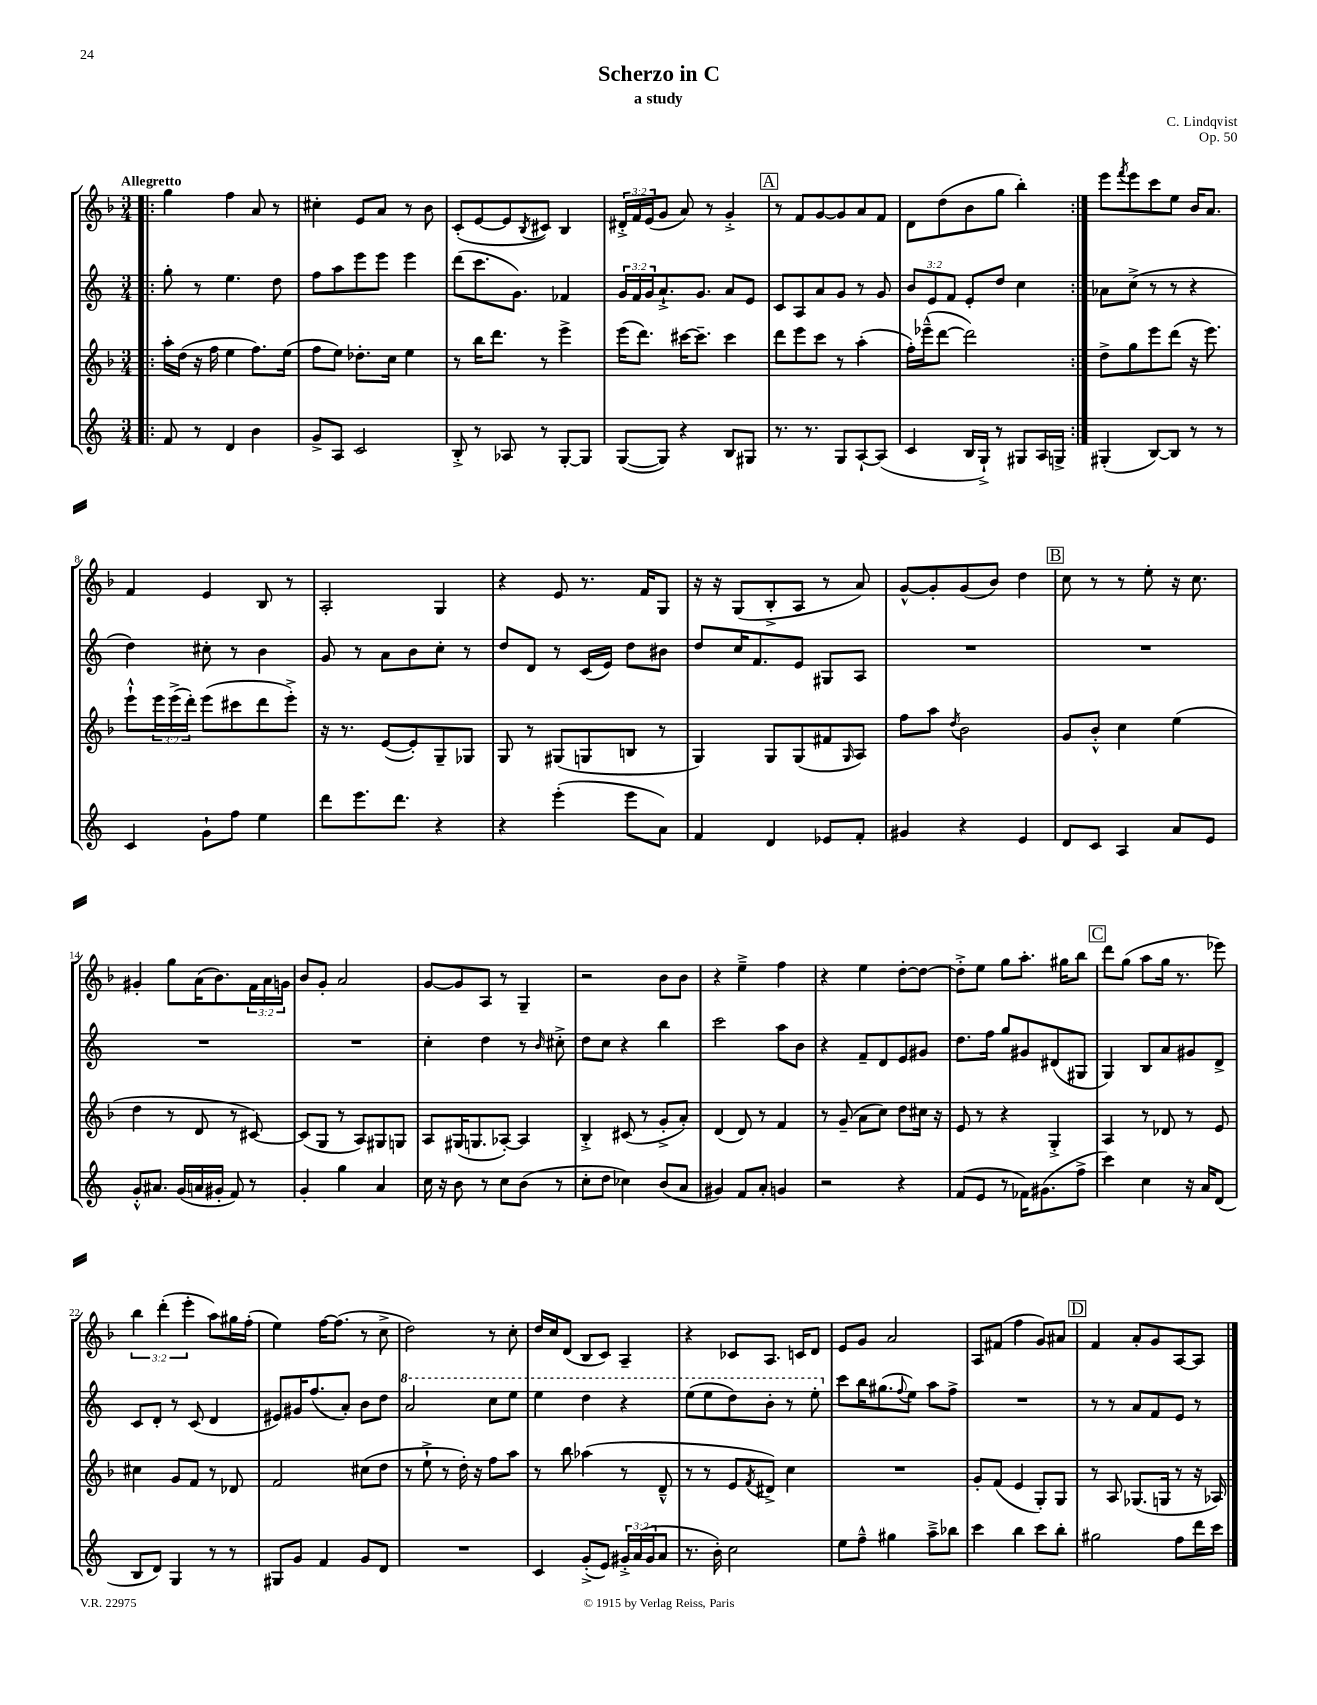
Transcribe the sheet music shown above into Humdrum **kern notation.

**kern	**kern	**kern	**kern
*part4	*part3	*part2	*part1
*staff4	*staff3	*staff2	*staff1
*clefG2	*clefG2	*clefG2	*clefG2
*k[]	*k[b-]	*k[]	*k[b-]
*M3/4	*M3/4	*M3/4	*M3/4
=1!|:	=1!|:	=1!|:	=1!|:
!	!	!	!LO:TX:a:B:t=Allegretto
8f/	16aa'\LL	8gg'\	4gg\
.	(16dd\JJ	.	.
8r	16r	8r	.
.	16ff\	.	.
4d/	4ee\	4.ee\	4ff\
4b\	8.ff\L)	.	8a/
.	.	8dd\	8r
.	(16ee\Jk	.	.
=2	=2	=2	=2
8g^/L	8ff\L	8ff\L	4cc#X'\
8A/J	8ee\J)	8aa\	.
2c/	8.dd-X'\L	8eee\	8e/L
.	.	8eee\J	8a/J
.	16cc\Jk	.	.
.	4ee\	4eee\	8r
.	.	.	8b-\
=3	=3	=3	=3
8B'^/	8r	(8ddd\L	(8c'/L
8r	16bb-\KL	8.ccc\	[8e/
.	8.ddd\J	.	.
8A-X/	.	.	8e/]
.	.	8.g\J)	.
.	.	.	8qB-/
8r	8r	.	8c#X/J)
[8G'/L	4eee^\	4f-X/	4B-/
8G/J]	.	.	.
=4	=4	=4	=4
([8G/L	(16eee\KL	24g/LL	24d#X'^/LL
.	.	24f/	24f/
.	8.ddd\J)	.	.
.	.	24g/J	(24e/J
8G/J])	.	8.a`^/	8g/J
4r	[16ccc#X\KL	.	8a/)
.	8.ccc#~\J]	8.g/J	.
.	.	.	8r
8B/L	4ccc#\	8a/L	4g'^/
8G#X/J	.	8e/J	.
!!LO:REH:place=s1:t=A
=5	=5	=5	=5
8.r	8ddd\L	8c/L	8r
.	8eee\	8A/	8f/L
8.r	.	.	.
.	8ccc\J	8a/	[8g/
8G/L	8r	8g/J	8g/]
[8A`/	(4aa'\	8r	8a/
(8A/J]	.	8g/	8f/J
=6	=6	=6	=6
4c/	16ff'\LL)	12b/L	8d\L
.	(16eee-X~^^\J	.	.
.	.	12e/	.
.	[8ddd\J	.	(8dd\
.	.	12f/J	.
16B/LL	2ddd\])	8e'/L	8b-\
16G`^/JJ)	.	.	.
8r	.	8dd/J	8gg\J
8G#X/L	.	4cc\	4bb-'\)
16A/L	.	.	.
16Gn^/JJ	.	.	.
=7:|!	=7:|!	=7:|!	=7:|!
(4G#X'/	8dd^\L	8a-X\L	8eee\L
.	.	.	8qfff/
.	8gg\	(8cc^\J	8eee\
[8B/L)	8eee\	8r	8ccc\
8B/J]	(8ddd\J	8r	8ee\J
8r	16r	4r	16b-/KL
.	8.eee\)	.	8.a/J
8r	.	.	.
!!LO:LB:g=z
=8	=8	=8	=8
4c/	8eee`^^\L	4dd\)	4f/
.	24eee\L	.	.
.	(24eee^\	.	.
.	24ddd'\JJ)	.	.
8g`\L	(8eee\L	8cc#X'\	4e/
8ff\J	8ccc#X\	8r	.
4ee\	8ddd\	4b\	8B-/
.	8eee'^\J)	.	8r
=9	=9	=9	=9
8ddd\L	16r	8g/	2A'/
.	8.r	.	.
8.eee\	.	8r	.
.	([8e/L	8a\L	.
8.ddd\J	.	.	.
.	8e'/])	8b\	.
4r	8G~/	8cc'\J	4G/
.	8G-X/J	8r	.
=10	=10	=10	=10
4r	8G/	8dd/L	4r
.	8r	8d/J	.
(4eee'\	(8G#X/L	8r	8e/
.	8Gn/	(16c/LL	8.r
.	.	16e/JJ)	.
8eee\L	8Bn/J	8dd\L	.
.	.	.	16f/KL
8a\J)	8r	8b#X\J	8G/J
=11	=11	=11	=11
4f/	4G/)	8dd/L	16r
.	.	.	16r
.	.	16cc/K	(8G/L
.	.	8.f/	.
4d/	8G/L	.	8B-'^/
.	(8G/	8e/J	8A/J
8e-X/L	8f#X/	8G#X/L	8r
.	16qqG/	.	.
8f'/J	8A/J)	8A/J	8a/)
=12	=12	=12	=12
4g#X/	8ff\L	2.r	[8g^^/L
.	8aa\J	.	8g'/]
.	8qdd/	.	.
4r	2b-\	.	(8g/
.	.	.	8b-/J)
4e/	.	.	4dd\
!!LO:REH:place=s1:t=B
=13	=13	=13	=13
8d/L	8g/L	2.r	8cc\
8c/J	8b-'^^/J	.	8r
4A/	4cc\	.	8r
.	.	.	8ee'\
8a/L	(4ee\	.	16r
.	.	.	8.cc\
8e/J	.	.	.
!!LO:LB:g=z
=14	=14	=14	=14
8g'^^/L	4dd\	2.r	4g#X'/
8.a#X/J	.	.	.
.	8r	.	8gg\L
(16g/LL	.	.	.
16an/	8d/	.	(16a\K
16g#X'/JJ	.	.	8.b-\)
8f/)	8r	.	.
8r	[8c#X/)	.	24f\L
.	.	.	24a\
.	.	.	24gn\JJ
=15	=15	=15	=15
4g'/	(8c#/L]	2.r	8b-/L
.	8G/J	.	8g'/J
4gg\	8r	.	2a/
.	8A/L)	.	.
4a/	8G#X/	.	.
.	8Gn/J	.	.
=16	=16	=16	=16
16cc\	8A/L	4cc'\	[8g/L
16r	.	.	.
8b\	(16G#X/K	.	8g/]
.	8.Gn/	.	.
8r	.	4dd\	8A/J
8cc\L	[8A-X'/J)	.	8r
(8b\J	4A-/]	8r	4G~/
.	.	16qqb/	.
8r	.	8cc#X'^\	.
=17	=17	=17	=17
8cc'\L	4B-'^/	8dd\L	2r
8dd\J	.	8cc\J	.
4cc-X\)	(8c#X/	4r	.
.	8r	.	.
(8b/L	8g'^/L	4bb\	8b-\L
8a/J	8a'/J)	.	8b-\J
=18	=18	=18	=18
4g#X/)	(4d/	2ccc\	4r
8f/L	8d/)	.	4ee~^\
8a'/J	8r	.	.
4gn/	4f/	8aa\L	4ff\
.	.	8b\J	.
=19	=19	=19	=19
2r	8r	4r	4r
.	(8g~/	.	.
.	8a\L	8f~/L	4ee\
.	8cc\J)	8d/	.
4r	8dd\L	8e/	[8dd'\L
.	16cc#X\Jk	8g#X/J	8dd\J_
.	16r	.	.
=20	=20	=20	=20
(8f/L	8e/	8.dd\L	8dd'^\L]
8e/J	8r	.	8ee\J
.	.	16ff\Jk	.
8r	4r	8gg/L	8gg\L
16f-X\KL)	.	8g#X/	8.aa'\J
(8.g#X\	.	.	.
.	4G'^/	(8d#X/	.
.	.	.	16gg#X\KL
8ff^\J	.	8G#X/J	8bb-\J
!!LO:REH:place=s1:t=C
=21	=21	=21	=21
4ccc\)	4A/	4G/)	8ddd\L
.	.	.	(8gg\J
4cc\	8r	8B/L	8aa\L
.	8d-X/	8a/	16gg\Jk
.	.	.	8.r
16r	8r	8g#X/	.
16a/KL	.	.	.
(8d/J	8e/	8d^/J	8eee-X\)
!!LO:LB:g=z
=22	=22	=22	=22
8B/L	4cc#X\	8c/L	6bb-\
8d/J)	.	8d'/J	.
.	.	.	(6ddd'\
4G/	8g/L	8r	.
.	.	.	6eee'\
.	8f/J	(8c/	.
8r	8r	4d/	8aa\L)
8r	8d-X/	.	16gg#X\L
.	.	.	(16ff'\JJ
=23	=23	=23	=23
8G#X/L	2f/	8e#X/L)	4ee\)
8g/J	.	16g#X/K	.
.	.	(8.ff/	.
4f/	.	.	[16ff\KL
.	.	.	(8.ff\J]
.	.	8a'/J)	.
8g/L	(8cc#X\L	8b\L	8r
8d/J	8dd\J	8dd\J	8cc^\
=24	=24	=24	=24
*	*	*8va	*
2.r	8r	2aa/	2dd\)
.	8ee`^\	.	.
.	8r	.	.
.	16dd'\)	.	.
.	16r	.	.
.	8ff\L	8ccc\L	8r
.	8aa\J	8eee\J	8cc'\
=25	=25	=25	=25
4c/	8r	4eee\	16dd/LL
.	.	.	16cc/J
.	8bb-\	.	(8d/J
(8g'^/L	(4aa-X\	4ddd\	8B-/L
8e/J)	.	.	8c/J)
24g#X'^/LL	8r	4r	4A~/
(24a/	.	.	.
24g#/J	.	.	.
8a/J	8d~^^/	.	.
=26	=26	=26	=26
8.r	8r	(8eee\L	4r
.	8r	8eee\	.
16b'\)	.	.	.
2cc\	8e/L	8ddd\)	8c-X/L
.	8qf/	.	.
.	8d#X^/J)	8bb'\J	8.A/J
.	4cc\	8r	.
.	.	.	16cn/KL
.	.	8eee'\	8d/J
=27	=27	=27	=27
*	*	*X8va	*
8ee\L	2.r	8ccc\L	8e/L
8ff~^^\J	.	16bb\K	8g/J
.	.	(8.gg#X\	.
4gg#X\	.	.	2a/
.	.	8qqff/	.
.	.	8ee\J)	.
8aa~^\L	.	8aa\L	.
8bb-X\J	.	8ff^\J	.
=28	=28	=28	=28
4ccc\	8g'/L	2.r	8A/L
.	(8f/J	.	(8f#X/J
4bb\	4e/	.	4ff\
8ccc\L	8G'/L)	.	8g/L)
8bb'\J	8G/J	.	8a#X/J
!!LO:REH:place=s1:t=D
=29	=29	=29	=29
2gg#X\	8r	8r	4f/
.	8A/	8r	.
.	(8.G-X/L	8a/L	8a'/L
.	.	8f/	8g/
.	16Gn/Jk	.	.
8ff\L	8r	8e/J	[8A/
16ddd\L	16r	8r	8A/J]
16ccc\JJ	16A-X/)	.	.
==	==	==	==
*-	*-	*-	*-
